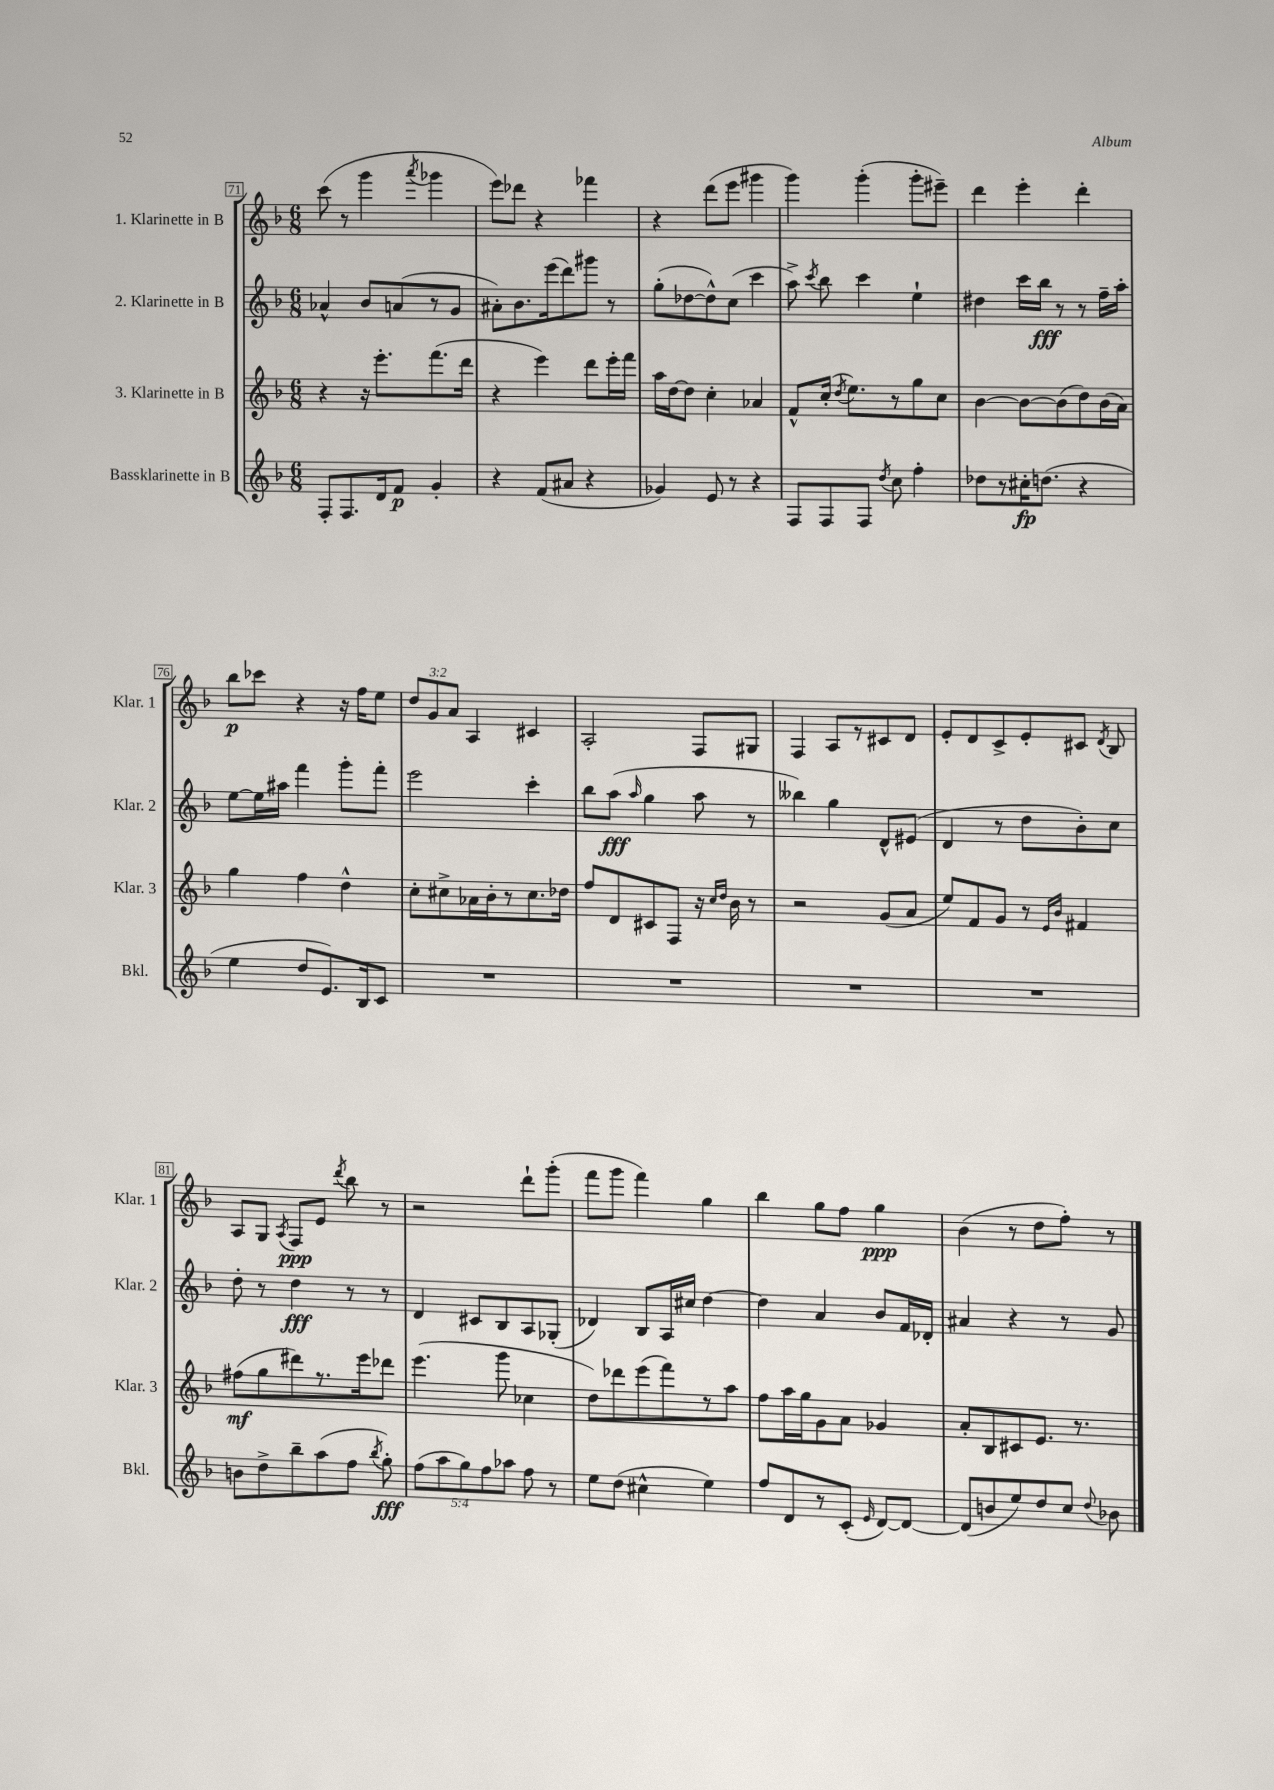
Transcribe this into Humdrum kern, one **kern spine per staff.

**kern	**kern	**kern	**kern
*staff4	*staff3	*staff2	*staff1
*clefG2	*clefG2	*clefG2	*clefG2
*k[b-]	*k[b-]	*k[b-]	*k[b-]
*M6/8	*M6/8	*M6/8	*M6/8
8F'	4r	4a-^^	(8ccc
8.F	.	.	8r
.	16r	8b-	4ggg
16d	8.eee'	.	.
8f	.	(8a	.
.	.	.	8qaaa
4g'	(8.fff	8r	4ggg-
.	.	8g	.
.	16ddd	.	.
=	=	=	=
4r	4r	8a#')	8eee)
.	.	8.b-	8ddd-
(8f	4eee)	.	4r
.	.	(16eee	.
8a#	.	8ddd)	.
4r	8ddd	8ggg#	4fff-
.	16eee'	8r	.
.	16fff	.	.
=	=	=	=
4g-)	16aa	(8gg'	4r
.	[16dd	.	.
.	8dd]	[8dd-	.
8e	4cc'	8dd-^^])	(8ddd
8r	.	(8cc	8eee
4r	4a-	4ccc	4ggg#
=	=	=	=
8F	8f^^	8aa^)	4ggg)
.	.	8qccc	.
8F	(16cc'	8bb-	.
.	8qdd	.	.
.	8.ee)	.	.
8F	.	4ccc	(4ggg'
8qdd	.	.	.
8cc	8r	.	.
4ff'	8gg	4ee`	8ggg'
.	8cc	.	8eee#~)
=	=	=	=
8dd-	[4b-	4dd#	4ddd
8r	.	.	.
16cc#'	8b-_	16ccc	4eee'
(8.dd	.	16bb-	.
.	(8b-]	8r	.
4r	8dd)	8r	4ddd'
.	(16b-	16ff~	.
.	16a)	16aa'	.
=	=	=	=
4ee	4gg	[8ee	8bb-
.	.	16ee]	8ccc-
.	.	16aa#	.
8dd	4ff	4fff	4r
8.e)	.	.	.
.	4dd^^	8ggg'	16r
16B-	.	.	16ff
8c	.	8fff'	8ee
=	=	=	=
2.r	8cc'	2eee	12dd
.	.	.	12g
.	8cc#^	.	.
.	.	.	12a
.	16a-	.	4A
.	16b-'	.	.
.	8r	.	.
.	8.cc#	4ccc'	4c#
.	16dd-	.	.
=	=	=	=
2.r	8ff	8bb-	2A'
.	8d	(8aa	.
.	.	16qqaa	.
.	8c#	4gg	.
.	8F	.	.
.	16r	8aa	8F
.	16qqcc	.	.
.	16qqdd	.	.
.	16b-	.	.
.	8r	8r	8G#
=	=	=	=
2.r	2r	4bb--)	4F
.	.	4gg	8A
.	.	.	8r
.	(8g	8d^^	8c#
.	8a	(8e#	8d
=	=	=	=
2.r	8ee)	4d	8e'
.	8f	.	8d
.	8g	8r	8c^
.	8r	8dd	8e'
.	16qqe	.	.
.	16qqb-	.	.
.	4f#	8b-')	8c#
.	.	.	8qd
.	.	8cc	8B-
=	=	=	=
8b	(8ff#	8dd'	8A
8dd^	8gg	8r	8G
.	.	.	8qA
8bb-~	8ddd#)	4dd	8F
(8aa	8.r	.	8e
.	.	.	8qddd
8ff	.	8r	8bb-
.	16eee	.	.
8qbb-	.	.	.
8gg')	8ddd-	8r	8r
=	=	=	=
(10ff	(4.eee	4d	2r
10aa	.	.	.
10gg)	.	.	.
.	.	8c#	.
10ff	.	.	.
.	8ggg	8B-	.
10aa-	.	.	.
8ff	4cc-	8A	8ddd`
8r	.	(8G-'	(8ggg'
=	=	=	=
8ee	8dd)	4d-)	8fff
(8dd	8ddd-	.	8ggg
4cc#^^	(8eee	8B-	4fff)
.	8fff)	16A	.
.	.	16cc#	.
4ee)	8r	[4dd	4gg
.	8aa	.	.
=	=	=	=
8ff	8ff	4dd]	4bb-
8d	16aa	.	.
.	16gg	.	.
8r	8g	4a	8gg
(8c'	8a	.	8ff
16qqe	.	.	.
[8d)	4g-	8b-	4gg
8d_	.	16f	.
.	.	16d-'	.
=	=	=	=
(8d]	8a'	4a#	(4b-
8b	8B-	.	.
8ee)	8c#	4r	8r
8dd	8.e	.	8dd
8cc	.	8r	8ff')
.	8.r	.	.
8qqdd	.	.	.
8b-	.	8g	8r
==	==	==	==
*-	*-	*-	*-
